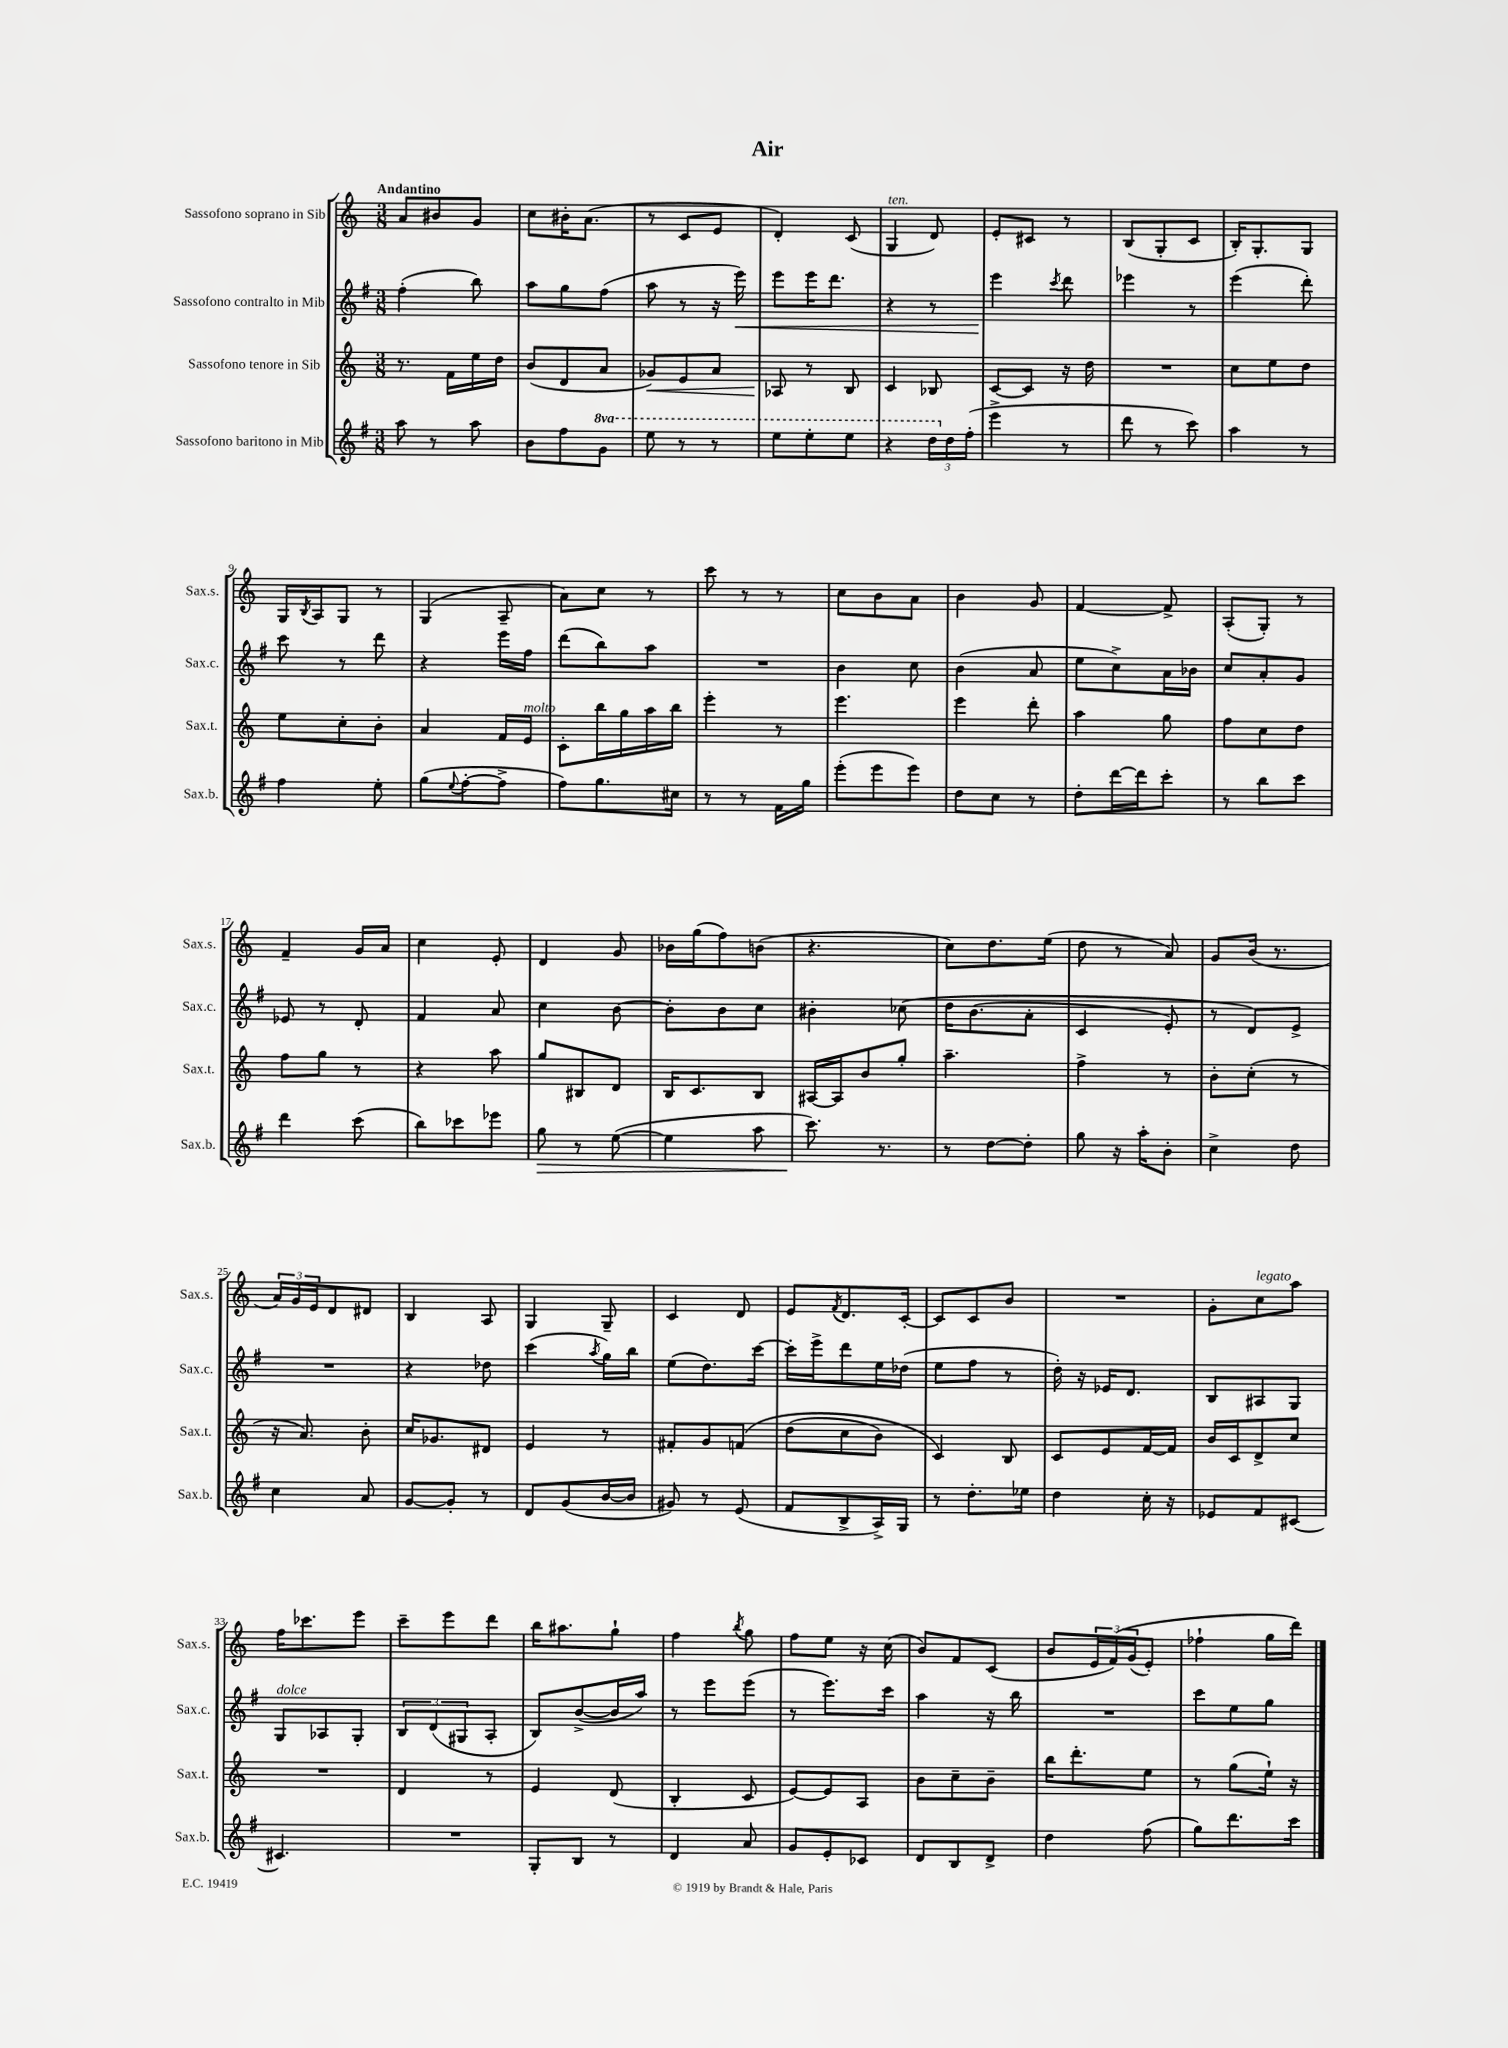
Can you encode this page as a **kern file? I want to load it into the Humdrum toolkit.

**kern	**dynam	**kern	**dynam	**kern	**dynam	**kern
*part4	*part4	*part3	*part3	*part2	*part2	*part1
*staff4	*staff4	*staff3	*staff3	*staff2	*staff2	*staff1
*I"Sassofono baritono in Mib	*	*I"Sassofono tenore in Sib	*	*I"Sassofono contralto in Mib	*	*I"Sassofono soprano in Sib
*I'Sax.b.	*	*I'Sax.t.	*	*I'Sax.c.	*	*I'Sax.s.
*clefG2	*	*clefG2	*	*clefG2	*	*clefG2
*k[f#]	*	*k[]	*	*k[f#]	*	*k[]
*M3/8	*	*M3/8	*	*M3/8	*	*M3/8
=1	=1	=1	=1	=1	=1	=1
!	!	!	!	!	!	!LO:TX:a:B:t=Andantino
8aa\	.	8.r	.	(4ff#'\	.	8a/L
8r	.	.	.	.	.	8b#X/
.	.	16f\LL	.	.	.	.
8aa\	.	16ee\	.	8bb\)	.	8g/J
.	.	16dd\JJ	.	.	.	.
=2	=2	=2	=2	=2	=2	=2
8b\L	.	(8b/L	.	8aa\L	.	8cc\L
8ff#\	.	8d/	.	8gg\	.	16b#X'\K
.	.	.	.	.	.	(8.a\J
*8va	*	*	*	*	*	*
8gg\J	.	8a/J	.	(8ff#\J	.	.
=3	=3	=3	=3	=3	=3	=3
!	!	!	!LO:HP:b	!	!	!
8eee\	.	8g-X/L)	<	8aa\	.	8r
8r	.	8e/	.	8r	.	8c/L
8r	.	8a/J	.	16r	.	8e/J
!	!	!	!	!	!LO:HP:b	!
.	.	.	.	16eee\)	<	.
=4	=4	=4	=4	=4	=4	=4
8eee\L	.	8A-X/	.	8eee\L	.	4d'/)
8eee'\	.	8r	[	16eee\K	.	.
.	.	.	.	8.ddd\J	.	.
8eee\J	.	8B/	.	.	.	(8c/
=5	=5	=5	=5	=5	=5	=5
!	!	!	!	!	!	!LO:TX:a:i:t=ten.
4r	.	4c/	.	4r	.	4G/
24ddd\LL	.	8B-X/	.	8r	.	8d/)
*X8va	*	*	*	*	*	*
24dd\	.	.	.	.	.	.
(24ff#'\JJ	.	.	.	.	.	.
=6	=6	=6	=6	=6	=6	=6
4eee^\	.	[8c/L	.	4eee\	.	8e'/L
.	.	8c/J]	.	.	.	8c#X/J
.	.	.	.	8qccc/	.	.
8r	.	16r	.	8ddd\	[	8r
.	.	16dd\	.	.	.	.
=7	=7	=7	=7	=7	=7	=7
8ddd\	.	4.r	.	4eee-X\	.	(8B/L
8r	.	.	.	.	.	8G'/
8ccc\)	.	.	.	8r	.	8c/J
=8	=8	=8	=8	=8	=8	=8
4aa\	.	8cc\L	.	(4eee\	.	16B'/KL)
.	.	.	.	.	.	8.G'/
.	.	8ee\	.	.	.	.
8r	.	8dd\J	.	8ddd'\)	.	8G/J
!!LO:LB:g=z
=9	=9	=9	=9	=9	=9	=9
4ff#\	.	8ee\L	.	8ccc\	.	16G/LL
.	.	.	.	.	.	8qB/
.	.	.	.	.	.	16A/J
.	.	8cc'\	.	8r	.	8G/J
8ee'\	.	8b'\J	.	8ddd\	.	8r
=10	=10	=10	=10	=10	=10	=10
(8gg\L	.	4a/	.	4r	.	(4G/
8qqee/	.	.	.	.	.	.
[8ff#'\	.	.	.	.	.	.
8ff#^\J]	.	16f/LL	.	16eee\LL	.	8A~/
!	!	!LO:TX:a:i:t=molto	!	!	!	!
.	.	16e/JJ	.	16ff#\JJ	.	.
=11	=11	=11	=11	=11	=11	=11
8ff#\L)	.	8c'\L	.	(8ddd\L	.	8a\L)
8.gg\	.	16bb\L	.	8bb\)	.	8cc\J
.	.	16gg\	.	.	.	.
.	.	16aa\	.	8aa\J	.	8r
16cc#X\Jk	.	16bb\JJ	.	.	.	.
=12	=12	=12	=12	=12	=12	=12
8r	.	4eee'\	.	4.r	.	8ccc\
8r	.	.	.	.	.	8r
16f#\LL	.	8r	.	.	.	8r
16gg\JJ	.	.	.	.	.	.
=13	=13	=13	=13	=13	=13	=13
(8eee'\L	.	4.eee\	.	4b\	.	8cc\L
8eee\	.	.	.	.	.	8b\
8eee\J)	.	.	.	8cc\	.	8a\J
=14	=14	=14	=14	=14	=14	=14
8dd\L	.	4eee\	.	(4b\	.	4b\
8cc\J	.	.	.	.	.	.
8r	.	8ddd'\	.	8a/	.	8g/
=15	=15	=15	=15	=15	=15	=15
8dd'\L	.	4aa\	.	8ee\L	.	[4f/
[16ddd\L	.	.	.	8cc^\)	.	.
16ddd\J]	.	.	.	.	.	.
8ccc'\J	.	8gg\	.	16a\L	.	8f^/]
.	.	.	.	16b-X\JJ	.	.
=16	=16	=16	=16	=16	=16	=16
8r	.	8ff\L	.	8cc/L	.	(8A'/L
8bb\L	.	8cc\	.	8a'/	.	8G'/J)
8ccc\J	.	8dd\J	.	8g/J	.	8r
!!LO:LB:g=z
=17	=17	=17	=17	=17	=17	=17
4ddd\	.	8ff\L	.	8e-X/	.	4f~/
.	.	8gg\J	.	8r	.	.
(8ccc\	.	8r	.	8d'/	.	16g/LL
.	.	.	.	.	.	16a/JJ
=18	=18	=18	=18	=18	=18	=18
8bb\L)	.	4r	.	4f#/	.	4cc\
8ccc-X\	.	.	.	.	.	.
8eee-X\J	.	8aa\	.	8a/	.	8e'/
=19	=19	=19	=19	=19	=19	=19
!	!LO:HP:b	!	!	!	!	!
8gg\	>	8gg/L	.	4cc\	.	4d/
8r	.	8B#X/	.	.	.	.
([8ee\	.	8d/J	.	[8b\	.	8g/
=20	=20	=20	=20	=20	=20	=20
4ee\]	.	16B/KL	.	8b'\L]	.	16b-X\LL
.	.	8.c/	.	.	.	(16gg\J
.	.	.	.	8b\	.	8ff\)
8aa\	.	8B/J	.	8cc\J	.	(8bn\J
=21	=21	=21	=21	=21	=21	=21
8.ccc\)	.	[16A#X/LL	.	4b#X'\	.	4.r
.	.	16A#/J]	.	.	.	.
.	.	8b/	.	.	.	.
8.r	]	.	.	.	.	.
.	.	8gg'/J	.	(8cc-X\	.	.
=22	=22	=22	=22	=22	=22	=22
8r	.	4.aa~\	.	16dd\KL	.	8cc\L)
.	.	.	.	(8.b\	.	.
[8dd\L	.	.	.	.	.	8.dd\
8dd'\J]	.	.	.	8a'\J	.	.
.	.	.	.	.	.	(16ee\Jk
=23	=23	=23	=23	=23	=23	=23
8gg\	.	4ff^\	.	4c/	.	8dd\
16r	.	.	.	.	.	8r
16aa'\KL	.	.	.	.	.	.
8b'\J	.	8r	.	8e'/)	.	8a/)
=24	=24	=24	=24	=24	=24	=24
4cc^\	.	8b'\L	.	8r	.	8g/L
.	.	(8cc'\J	.	8d/L)	.	(16b/Jk
.	.	.	.	.	.	8.r
8dd\	.	8r	.	8e^/J	.	.
!!LO:LB:g=z
=25	=25	=25	=25	=25	=25	=25
4cc\	.	16r	.	4.r	.	24a/LL)
.	.	.	.	.	.	24g/
.	.	8.a/)	.	.	.	.
.	.	.	.	.	.	24e/J
.	.	.	.	.	.	8d/
8a/	.	8b'\	.	.	.	8d#X/J
=26	=26	=26	=26	=26	=26	=26
[8g/L	.	16cc/KL	.	4r	.	4B/
.	.	8.g-X/	.	.	.	.
8g'/J]	.	.	.	.	.	.
8r	.	8d#X/J	.	8dd-X\	.	8A/
=27	=27	=27	=27	=27	=27	=27
8d/L	.	4e/	.	(4ccc\	.	4G/
(8g/	.	.	.	.	.	.
.	.	.	.	8qaa/	.	.
[16b/L	.	8r	.	16gg\LL)	.	8G~/
16b/JJ]	.	.	.	16bb\JJ	.	.
=28	=28	=28	=28	=28	=28	=28
8g#X/)	.	8f#X'/L	.	(8ee\L	.	4c/
8r	.	8g/	.	8.dd\)	.	.
(8e/	.	(8fn/J	.	.	.	8d/
.	.	.	.	[16ccc\Jk	.	.
=29	=29	=29	=29	=29	=29	=29
8f#/L	.	(8dd\L	.	16ccc'\LL]	.	8e/L
.	.	.	.	16eee^\J	.	.
.	.	.	.	.	.	8qf/
8B^/	.	8cc\	.	8ddd\	.	8.d/
16A^/L)	.	8b\J)	.	16ee\L	.	.
16G/JJ	.	.	.	(16dd-X\JJ	.	[16c'/Jk
=30	=30	=30	=30	=30	=30	=30
8r	.	4c/)	.	8ee\L	.	8c/L]
8.dd'\L	.	.	.	8ff#\J	.	8c/
.	.	8B/	.	8r	.	8b/J
16ee-X\Jk	.	.	.	.	.	.
=31	=31	=31	=31	=31	=31	=31
4dd\	.	8c/L	.	16dd'\)	.	4.r
.	.	.	.	16r	.	.
.	.	8e/	.	16e-X/KL	.	.
.	.	.	.	8.d/J	.	.
16cc'\	.	[16f/L	.	.	.	.
16r	.	16f/JJ]	.	.	.	.
=32	=32	=32	=32	=32	=32	=32
8e-X/L	.	16b/LL	.	8B/L	.	8g'\L
.	.	16c/J	.	.	.	.
!	!	!	!	!	!	!LO:TX:a:i:t=legato
8f#/	.	8d^/	.	8A#X/	.	8cc\
[8c#X/J	.	8cc/J	.	8G/J	.	8aa\J
!!LO:LB:g=z
=33	=33	=33	=33	=33	=33	=33
!	!	!	!	!LO:TX:a:i:t=dolce	!	!
4.c#X/]	.	4.r	.	8G/L	.	16ff\KL
.	.	.	.	.	.	8.ccc-X\
.	.	.	.	8A-X/	.	.
.	.	.	.	8G'/J	.	8eee\J
=34	=34	=34	=34	=34	=34	=34
4.r	.	4d/	.	12B/L	.	8ccc~\L
.	.	.	.	(12d/	.	.
.	.	.	.	.	.	8eee\
.	.	.	.	12G#X/	.	.
.	.	8r	.	8A'/J	.	8ddd\J
=35	=35	=35	=35	=35	=35	=35
8G'/L	.	4e/	.	8B/L)	.	16bb\KL
.	.	.	.	.	.	8.aa#X\
8B/J	.	.	.	([8b^/	.	.
8r	.	(8d/	.	16b/L]	.	8gg`\J
.	.	.	.	16aa/JJ)	.	.
=36	=36	=36	=36	=36	=36	=36
4d/	.	4B'/	.	8r	.	4ff\
.	.	.	.	8eee\L	.	.
.	.	.	.	.	.	8qbb/
8a/	.	8c/	.	(8eee\J	.	8gg\
=37	=37	=37	=37	=37	=37	=37
8g/L	.	[8e/L)	.	8r	.	8ff\L
8e'/	.	8e/]	.	8.eee\L)	.	8ee\J
8c-X/J	.	8A/J	.	.	.	16r
.	.	.	.	16ccc\Jk	.	(16cc\
=38	=38	=38	=38	=38	=38	=38
8d/L	.	8b\L	.	4aa\	.	8b/L)
8B/	.	8cc~\	.	.	.	8f/
8d^/J	.	8b~\J	.	16r	.	(8c/J
.	.	.	.	16bb\	.	.
=39	=39	=39	=39	=39	=39	=39
4dd\	.	16bb\KL	.	4.r	.	8b/L
.	.	8.ddd'\	.	.	.	.
.	.	.	.	.	.	24e/L
.	.	.	.	.	.	(24f/)
.	.	.	.	.	.	(24g/J
(8ff#\	.	8ee\J	.	.	.	8e'/J)
=40	=40	=40	=40	=40	=40	=40
8gg\L)	.	8r	.	8ccc\L	.	4ff-X`\
8.ddd\	.	(8gg\L	.	8ee\	.	.
.	.	16ee`\Jk)	.	8gg\J	.	16gg\LL
16ccc\Jk	.	16r	.	.	.	16ddd\JJ)
==	==	==	==	==	==	==
*-	*-	*-	*-	*-	*-	*-
